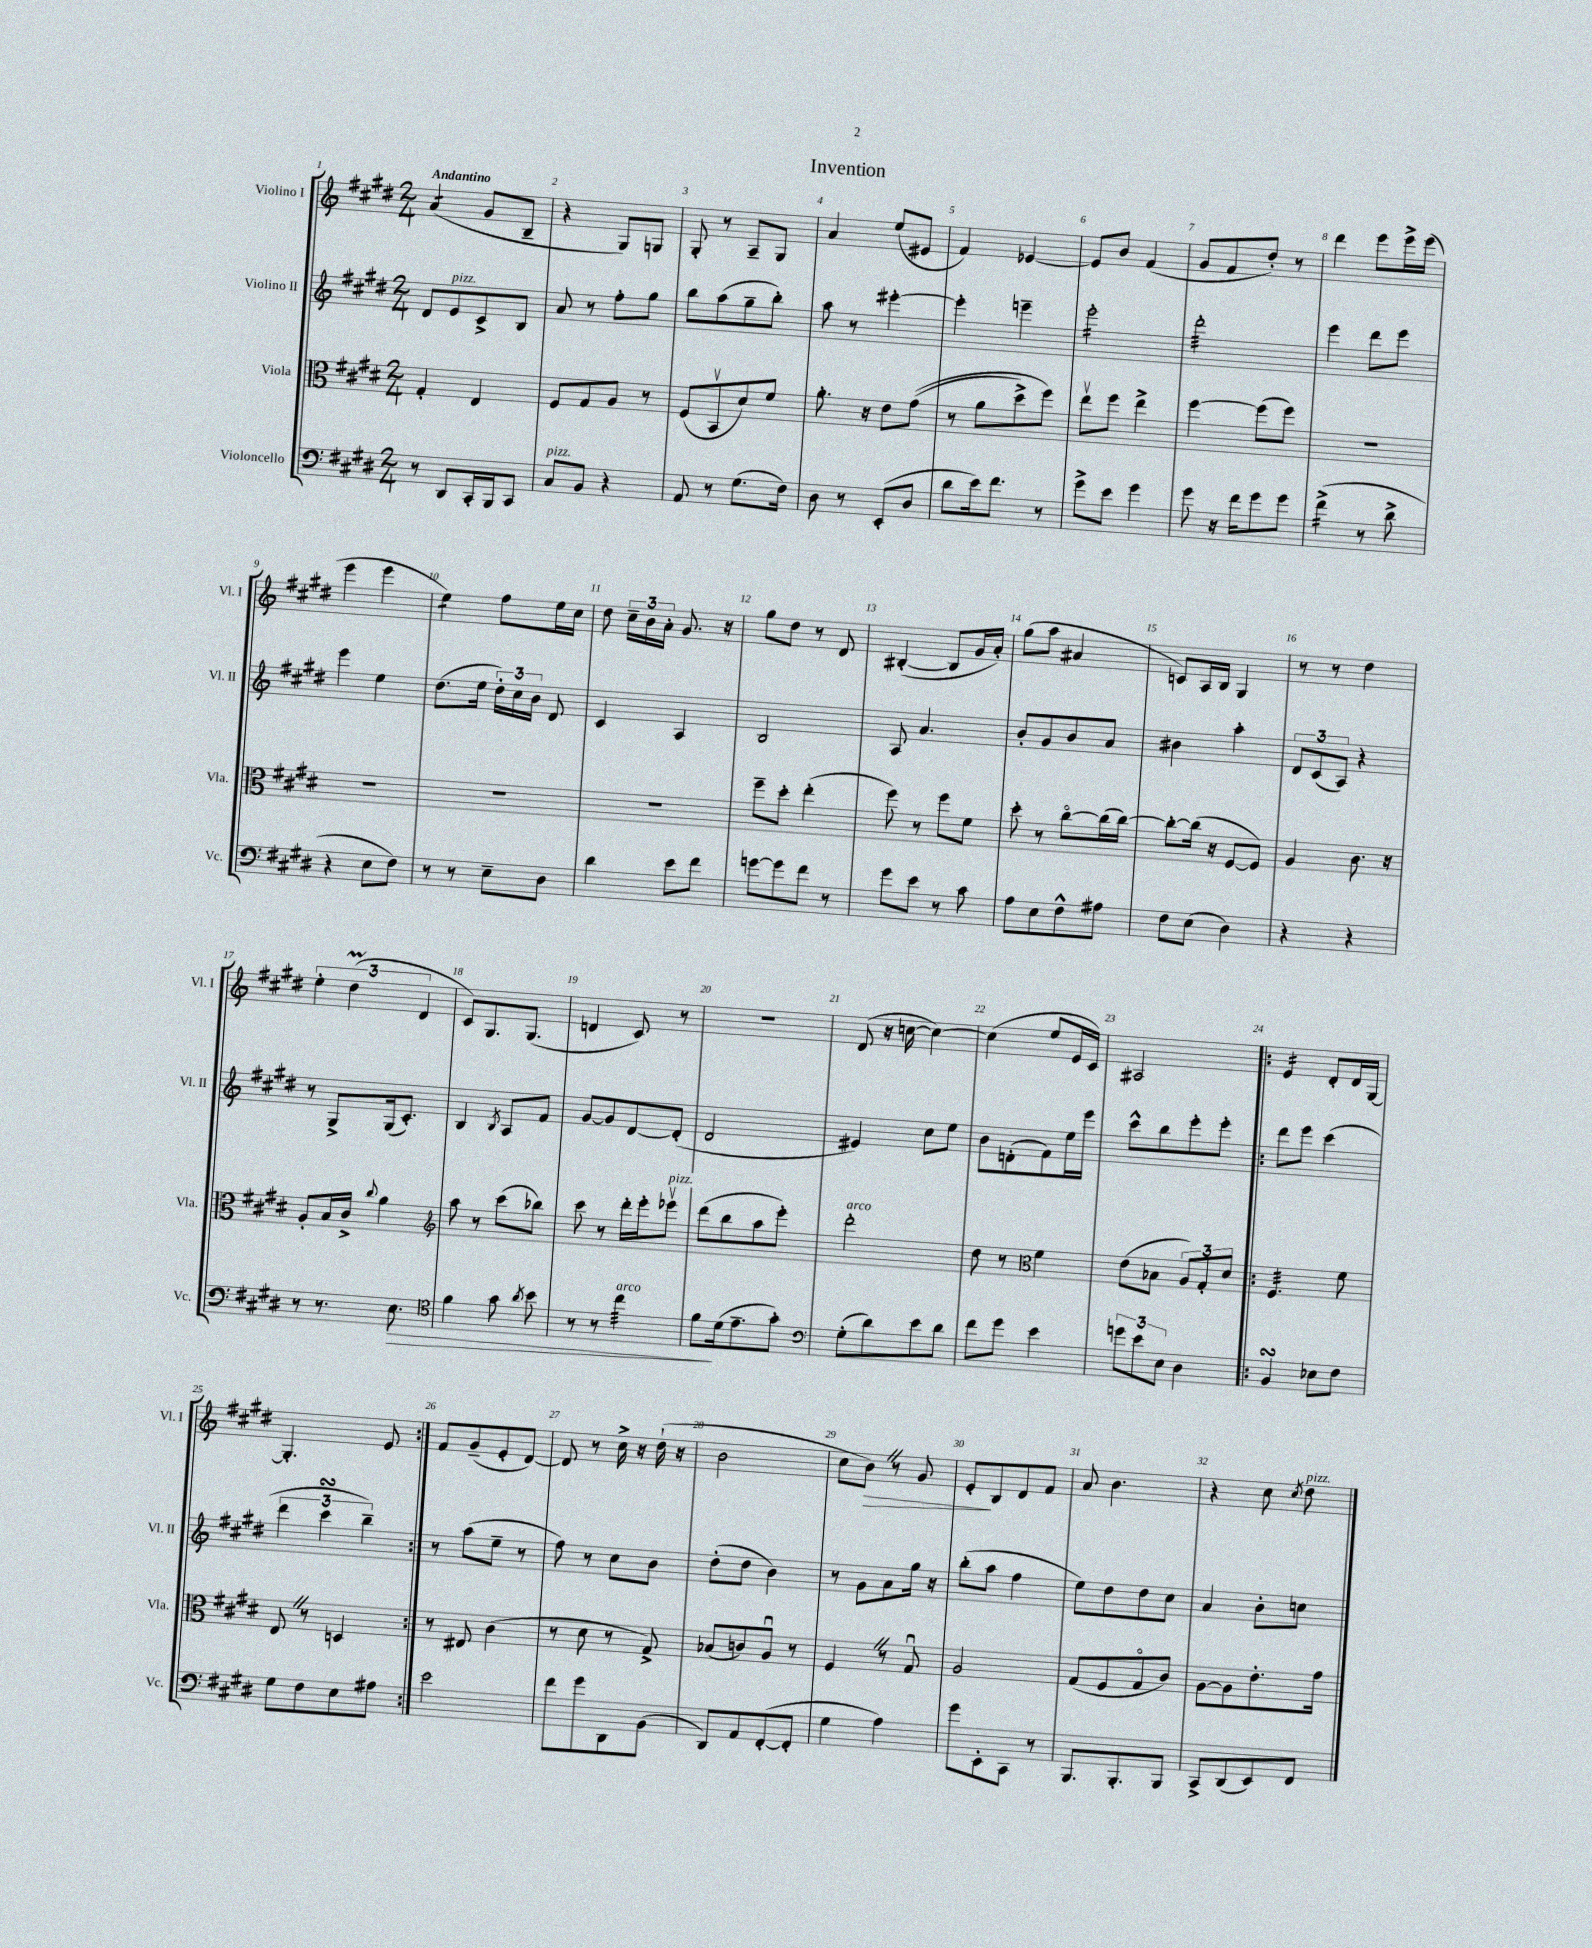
\header { title = "Invention" }
<<
\new StaffGroup <<
\new Staff = "s0" \with { instrumentName = "Violino I" shortInstrumentName = "Vl. I" } {
    \clef treble \key e \major \numericTimeSignature \time 2/4 \tempo "Andantino"
    \autoBeamOff a'4:8( gis'8[ b8]-- |
    r4 gis8[) g8] |
    gis8-. r8 a8[-- gis8] |
    a'4 e''8[( eis'8] |
    fis'4) ees'4~ |
    ees'8[ b'8] fis'4( |
    gis'8[ fis'8 dis''8]-.) r8 |
    dis'''4 e'''8[ e'''16-> e'''16]( |
    e'''4 e'''4 |
    e''4:8) fis''8[ e''16 cis''16] |
    dis''8 \tuplet 3/2 { cis''16[-- b'16 a'16]-. } gis'8. r16 |
    gis''8[ dis''8] r8 dis'8 |
    bis4~-.( bis8[ gis'16 a'16]-.) |
    gis''8[( a''8] ais'4 |
    c'8[) a16 b16] gis4 |
    r8 r8 dis''4 |
    \tuplet 3/2 { e''4-. dis''4\prall( dis'4 } |
    cis'8[) gis8. gis8.]( |
    d'4 cis'8) r8 |
    R2 |
    dis'8( r16 c''16~ c''4~) |
    c''4( e''8[ e'16 cis'16]) |
    ais2 |
    \repeat volta 2 { e'4:16 dis'8[-. dis'16 gis16]~ |
    gis4.-. e'8 | }
    fis'8[ gis'8--( e'8-. dis'8]~) |
    dis'8 r8 cis''16-> r16 dis''16-!( r16 |
    b'2 |
    cis''8[ b'8]\>) \once \override BreathingSign.text = \markup { \musicglyph "scripts.caesura.straight" } \breathe r8 gis'8 |
    e'8[-.\! b8 dis'8 fis'8] |
    a'8 b'4. |
    r4 cis''8 \acciaccatura { cis''8 } dis''8^\markup { \italic "pizz." } \bar "|." |
}
\new Staff = "s1" \with { instrumentName = "Violino II" shortInstrumentName = "Vl. II" } {
    \clef treble \key e \major \numericTimeSignature \time 2/4
    \autoBeamOff dis'8[ e'8^\markup { \italic "pizz." } cis'8-> b8] |
    a'8 r8 fis''8[-. gis''8] |
    b''8[ a''8( gis''8-- b''8]-.) |
    a''8 r8 eis'''4~-. |
    eis'''4-. e'''4-- |
    e'''2:16-. |
    dis'''2:32-. |
    e'''4 dis'''8[ e'''8] |
    e'''4 e''4 |
    dis''8.[( e''16] \tuplet 3/2 { dis''16[-.) cis''16 b'16] } dis'8 |
    cis'4 a4 |
    b2 |
    a8 a'4. |
    b'8[-. gis'8 b'8 a'8] |
    bis'4 a''4-. |
    \tuplet 3/2 { dis'8[ cis'8( a8]) } r4 |
    r8 gis8[-> gis16( cis'8.]-.) |
    b4 \acciaccatura { b8 } a8[ fis'8] |
    gis'8[~ gis'8 dis'8~ dis'8]-.( |
    dis'2 |
    eis'4) cis''8[ e''8] |
    b'8[ d'8-.( fis'8) e''16 e'''16] |
    cis'''8[-^ b''8 e'''8-. e'''8]-. |
    \repeat volta 2 { dis'''8[ e'''8] cis'''4( |
    \tuplet 3/2 { dis'''4 cis'''4\turn b''4--) } | }
    r8 a''8[( e''8]-- r8 |
    fis''8) r8 cis''8[ b'8] |
    dis''8[-.( dis''8] b'4) |
    r8 gis'8[ a'8 gis''16] r16 |
    b''8[-.( a''8] fis''4 |
    e''8[) dis''8 dis''8 cis''8] |
    a'4 b'8[-. c''8] \bar "|." |
}
\new Staff = "s2" \with { instrumentName = "Viola" shortInstrumentName = "Vla." } {
    \clef alto \key e \major \numericTimeSignature \time 2/4
    \autoBeamOff gis4-. e4 |
    fis8[ gis8 a8] r8 |
    fis8[( b,8\upbow dis'8) fis'8] |
    a'8.-. r16 e'8[ gis'8](\( |
    r8 a'8[ dis''8->) fis''8]\) |
    e''8[\upbow fis''8] e''4-> |
    fis''4~ fis''8[( fis''8]) |
    R2 |
    R2 |
    R2 |
    R2 |
    fis''8[-- dis''8]-. e''4-.( |
    fis''8) r8 fis''8[ fis'8] |
    dis''8-. r8 cis''8[~\flageolet cis''16( cis''16]~) |
    cis''8[~-. cis''16]( r16 fis8[~ fis8]) |
    a4 cis'8. r16 |
    a8[-. b16 cis'16]-> \appoggiatura { cis''8 } a'4 |
    \clef treble a''8 r8 cis'''8[( bes''8]) |
    cis'''8 r8 dis'''16[-. e'''16-. ees'''8]\upbow^\markup { \italic "pizz." } |
    dis'''8[( b''8 a''8 e'''8]-.) |
    dis'''2-.^\markup { \italic "arco" } |
    dis''8 r8 \clef alto fis'4 |
    e'8[( bes8] \tuplet 3/2 { a8[) gis8-. dis'8] } |
    \repeat volta 2 { fis4.:32 fis'8 |
    e8 \once \override BreathingSign.text = \markup { \musicglyph "scripts.caesura.straight" } \breathe r8 d4 | }
    r8 eis8 cis'4( |
    r8 dis'8 r8 gis8->) |
    bes8[( c'8) a8]\downbow r8 |
    fis4 \once \override BreathingSign.text = \markup { \musicglyph "scripts.caesura.straight" } \breathe r8 gis8\downbow |
    a2 |
    gis8[( fis8 gis8\flageolet cis'8]) |
    a8[~ a8 e'8.-. gis'16] \bar "|." |
}
\new Staff = "s3" \with { instrumentName = "Violoncello" shortInstrumentName = "Vc." } {
    \clef bass \key e \major \numericTimeSignature \time 2/4
    \autoBeamOff r8 dis,8[ cis,16-. b,,16 cis,8] |
    cis8[^\markup { \italic "pizz." } b,8] r4 |
    a,8 r8 gis8.[( fis16]) |
    dis8 r8 e,8[-.( dis8] |
    dis'8[ e'16) fis'8.] r8 |
    gis'8[-> e'8] gis'4 |
    gis'8 r16 fis'16[ gis'8 gis'8] |
    fis'4:16->( r8 dis'8-> |
    r4 e8[ fis8]) |
    r8 r8 e8[-- dis8] |
    dis'4 e'8[ fis'8] |
    g'8[~ g'8 fis'8] r8 |
    gis'8[ e'8] r8 cis'8 |
    a8[ e8 fis8-^ ais8] |
    fis8[ e8]( dis4) |
    r4 r4 |
    r8 r8. e8.\> |
    \clef tenor fis'4 gis'8 \acciaccatura { a'8 } b'8 |
    r8 r8 cis''4:32^\markup { \italic "arco" } |
    fis'8[\! dis'16( e'8.-- gis'8]-.) |
    \clef bass gis8[-.( dis'8) e'8 dis'8] |
    fis'8[ gis'8] e'4 |
    \tuplet 3/2 { g'8[ e'8 e8] } dis4 |
    \repeat volta 2 { b,4\turn ees8[ fis8] |
    gis8[ fis8 e8 ais8] | }
    e'2 |
    fis'8[ gis'8 dis,8 b,8]( |
    dis,8[) a,8 fis,8~-.( fis,8]-. |
    gis4 a4) |
    gis'8[ e,8-. cis,8] r8 |
    b,,8.[ b,,8.-. b,,8] |
    cis,8[-> dis,8( e,8) fis,8] \bar "|." |
}
>>
>>
\layout { \context { \Score \override BarNumber.break-visibility = ##(#f #t #t) barNumberVisibility = #all-bar-numbers-visible } }
